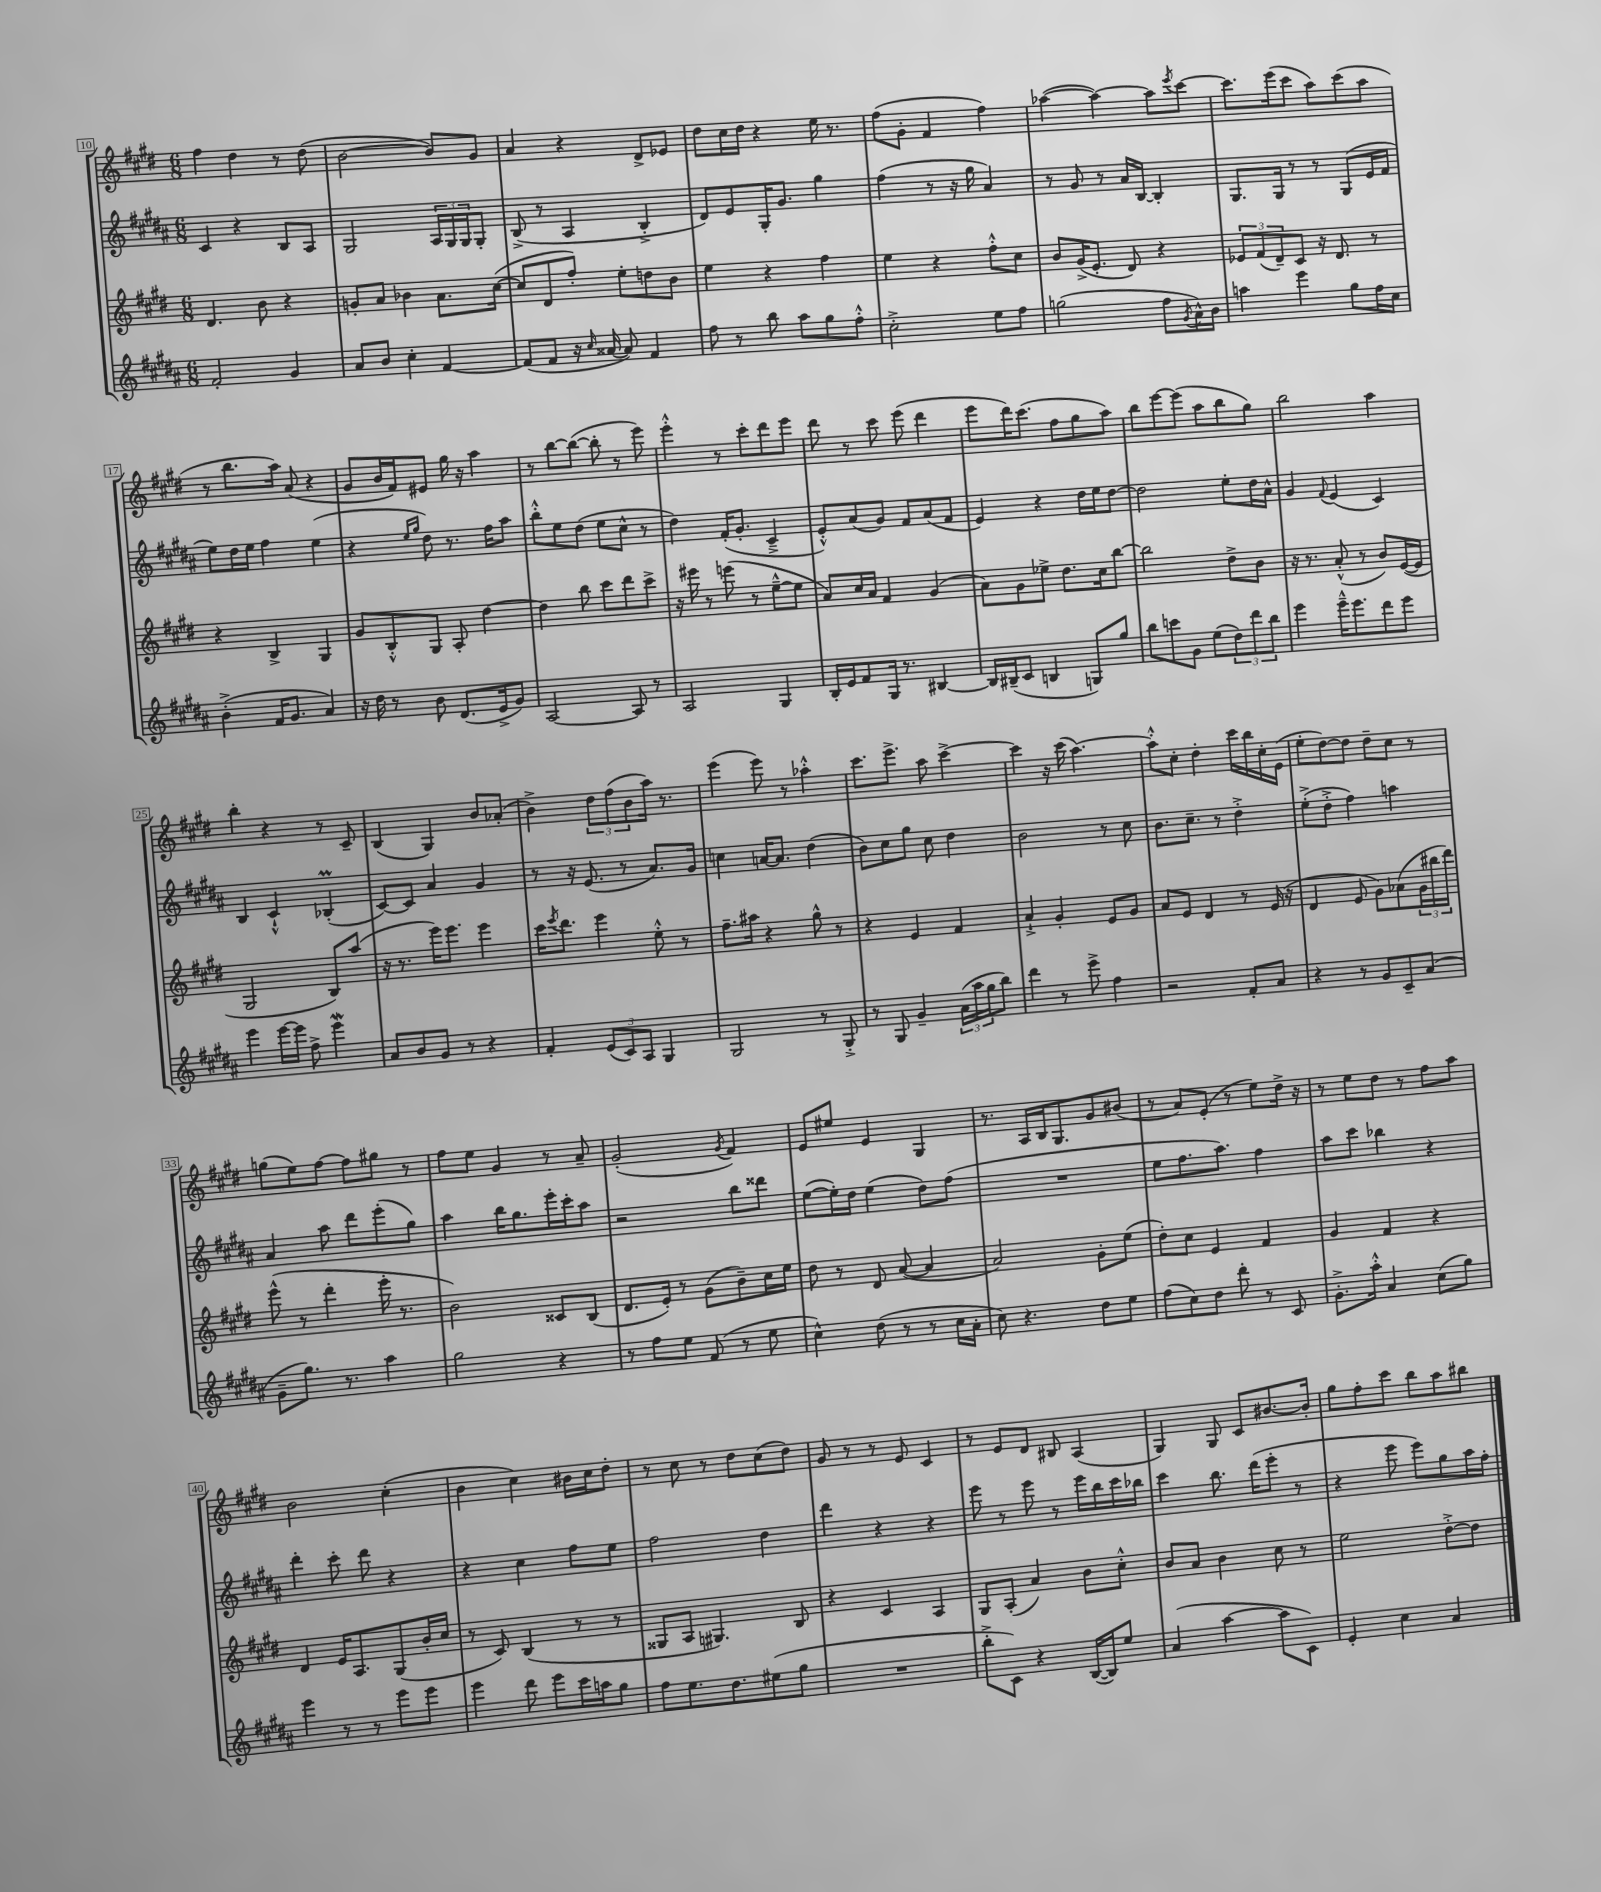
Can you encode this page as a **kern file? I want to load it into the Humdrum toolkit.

**kern	**kern	**kern	**kern
*part4	*part3	*part2	*part1
*staff4	*staff3	*staff2	*staff1
*clefG2	*clefG2	*clefG2	*clefG2
*k[f#c#g#d#a#]	*k[f#c#g#d#]	*k[f#c#g#d#a#]	*k[f#c#g#d#]
*M6/8	*M6/8	*M6/8	*M6/8
=10	=10	=10	=10
2f#'/	4.d#/	4c#/	4ff#\
.	.	4r	4dd#\
.	8b\	.	.
4g#/	4r	8B/L	8r
.	.	8A#/J	(8dd#\
=11	=11	=11	=11
8a#/L	8gn'/L	2G#/	[2b\
8b/J	8a/J	.	.
4cc#'\	4b-X\	.	.
[4f#/	8.a\L	24A#/LL	8b/L])
.	.	24G#/	.
.	.	24G#/J	.
.	.	8G#'/J	8g#/J
.	([16cc#\Jk	.	.
=12	=12	=12	=12
(8f#/L]	8cc#/L]	(8B^/	4a/
8f#/J	8d#/	8r	.
16r	8ff#'/J)	4A#/	4r
16qqcc#/	.	.	.
[16a##X/	.	.	.
8a##/])	8ee'\L	.	.
4f#/	8ddn\	4B'^/	8d#^/L
.	8b\J	.	8e-X/J
=13	=13	=13	=13
8ff#\	4ee\	8d#/L)	8dd#\L
8r	.	8e/	16cc#\L
.	.	.	16dd#\JJ
8bb\	4r	16G#'/K	4r
.	.	8.g#/J	.
8aa#\L	.	.	.
8gg#\	4ff#\	4gg#\	16ee\
.	.	.	8.r
8ff#'^^\J	.	.	.
=14	=14	=14	=14
2cc#'^\	4ee\	(4ff#\	(8ff#\L
.	.	.	8g#'\J
.	4r	8r	4f#/
.	.	16r	.
.	.	16gg#\	.
8ee\L	8ff#'^^\L	4a#/)	4ff#\)
8ff#\J	8cc#\J	.	.
=15	=15	=15	=15
(2ggn\	8b/L	8r	([4aa-X\
.	(16g#^/K	8g#/	.
.	8.e'/J	.	.
.	.	8r	4aa-\_)
.	8d#/)	16a#/LL	.
.	.	[16B/JJ	.
8ff#\L	4r	4B'/]	8aa-\L]
8qg#/	.	.	8qeee/
16a#^^\L)	.	.	[8ccc#\J
16b\JJ	.	.	.
=16	=16	=16	=16
4aan\	12e-X/L	8.G#/L	8.ccc#\L]
.	(12f#/	.	.
.	12d#~/)	.	.
.	.	16G#/Jk	(16eee\k
4eee\	8c#/J	8r	8ccc#\J
.	16r	8r	8aa\L)
.	8.d#/	.	.
8gg#\L	.	(8G#/L	(8ccc#\
16ff#\L	8r	16e/L	8aa\J
16cc#\JJ	.	16f#/JJ	.
!!LO:LB:g=z
=17	=17	=17	=17
(4b'^\	4r	8ee\L)	8r
.	.	16dd#\L	8.bb\L
.	.	16ee\JJ	.
16f#/KL	4B^/	4ff#\	.
8.g#/J	.	.	16aa\Jk)
.	.	.	(8a/
4a#/)	4G#/	(4ee\	4r
=18	=18	=18	=18
16r	8g#/L	4r	8g#/L
16dd#\	.	.	.
8r	8B'^^/	.	16b/L
.	.	.	16f#/J)
.	.	16qqee/LL	.
.	.	16qqgg#/JJ	.
8b\	8G#/J	8dd#\)	8e#X/J
(8.d#/L	8A'/	8.r	16gg#\
.	.	.	16r
.	[4dd#\	.	4aa\
16e^/k	.	16ff#\KL	.
8g#/J)	.	8aa#\J	.
=19	=19	=19	=19
[2A#/	4dd#\]	8bb'^^\L	8r
.	.	8ee\	[8bb\L
.	8bb\	(8dd#\J	(8bb\J_
.	8ccc#\L	8ee\L	8bb'\]
8A#/]	8ddd#\	8cc#^^\J	8r
8r	8ccc#^\J	8r	8eee\)
=20	=20	=20	=20
2A#/	16r	4dd#\)	4eee'^^\
.	16eee#X\	.	.
.	8r	.	.
.	(8eeen\	(16f#'/KL	8r
.	.	8.g#'/J	.
.	8r	.	8ccc#'\L
4G#/	[8ee~^^\L	4c#~^/	8ddd#\
.	8ee\J]	.	8eee\J
=21	=21	=21	=21
16B'/LL	8a/L)	8e'^^/L)	8ddd#\
16e/J	.	.	.
8f#/	16cc#/L	(8a#/	8r
.	16a/JJ	.	.
16G#/Jk	4f#/	8g#/J)	8ccc#\
8.r	.	.	.
.	.	8f#/L	(8eee\
[4B#X/	(4g#/	(8a#/	4ddd#\
.	.	8f#/J	.
=22	=22	=22	=22
16B#/LL]	8a\L)	4e/)	8eee\L
(16B#X~/J	.	.	.
8c#/J	8g#\	.	16ddd#\K)
.	.	.	(8.ccc#\J
4Bn/	8ee-X^\J	4r	.
.	8.dd#\L	.	8ff#\L
8Gn/L)	.	16dd#\LL	8gg#\
.	16cc#\k	16ee\J	.
8gg#/J	[8bb\J	[8dd#\J	8aa\J)
=23	=23	=23	=23
8bb\L	2bb\]	2dd#\]	8bb\L
8cccn\	.	.	[8eee\
8g#\J	.	.	(8eee\J]
(8ee\L	.	.	8aa\L
12dd#\)	8dd#^\L	8ee'\L	8bb\
12ddd#\	.	.	.
.	8b\J	16dd#\L	8gg#\J)
12bb\J	.	.	.
.	.	16a#^^\JJ	.
=24	=24	=24	=24
4eee\	16r	4g#/	2bb\
.	8.r	.	.
.	.	8qqf#/	.
16eee~^^\KL	(8a'^^/	(4e/	.
8.eee\	.	.	.
.	8r	.	.
8ddd#\	8b/L)	4c#/)	4aa\
8eee\J	([16e/L	.	.
.	16e/JJ]	.	.
!!LO:LB:g=z
=25	=25	=25	=25
4eee\	2G#/	4B/	4bb'\
[16eee\LL	.	4c#`^^/	4r
16eee\JJ]	.	.	.
8ff#^\	.	.	.
4eeew\	8B/L)	(4B-XM'/	8r
.	(8aa/J	.	8c#~/
=26	=26	=26	=26
8a#/L	16r	[8c#/L)	(4B/
.	8.r	.	.
8b/	.	8c#/J]	.
8g#/J	16eee\KL)	4a#/	4G#/)
.	8.eee\J	.	.
8r	.	.	.
4r	4eee\	4g#/	8b/L
.	.	.	(8a-X'/J
=27	=27	=27	=27
4f#'/	16ccc#\KL	8r	4b^\)
.	8qeee/	.	.
.	8.ddd#\J	.	.
.	.	16r	.
.	.	(8.e/	.
(12e/L	4eee\	.	12dd#\L
12c#/)	.	.	(12ff#\
.	.	8r	.
12A#/J	.	.	12b\
4G#/	8ee'^^\	8.a#/L)	16aa\Jk)
.	.	.	8.r
.	8r	.	.
.	.	16g#/Jk	.
=28	=28	=28	=28
2G#/	8.ff#~\L	4ccn\	(4eee\
.	16aa#X\Jk	.	.
.	4r	[16an/KL	8eee\)
.	.	8.a/J]	.
.	.	.	8r
8r	8gg#^^\	(4dd#\	4aa-X'^^\
8G#'^/	8r	.	.
=29	=29	=29	=29
8r	4r	8b\L)	8.ccc#\L
8G#/	.	8cc#\	.
.	.	.	8.eee^\J
4g#~/	4e/	8gg#\J	.
.	.	8cc#\	8aa\
(24a#\LL	4f#/	4dd#\	[4ccc#^\
24aa#\	.	.	.
24gg#\J	.	.	.
8bb\J)	.	.	.
=30	=30	=30	=30
4ddd#\	4a`^/	2b\	4ccc#\]
8r	4g#'/	.	16r
.	.	.	(16ccc#\
8eee^\	.	.	[4.aa\)
4ff#\	8e/L	8r	.
.	8g#/J	8cc#\	.
=31	=31	=31	=31
2r	8a/L	8.b\L	8aa'^^\L]
.	8e/J	.	8cc#'\J
.	.	8.cc#~\J	.
.	4d#/	.	4dd#'\
.	.	8r	.
8f#'/L	8r	4dd#'^\	16ccc#\LL
.	.	.	16bb\
8a#/J	(16e/	.	16cc#'\
.	16r	.	(16e\JJ
=32	=32	=32	=32
4r	4d#/	(8ee'^\L	8ee'\L
.	.	8dd#'^\J	[8dd#\)
8r	8e/	4ff#\)	8dd#\J]
8g#/L	8g#\L)	.	8dd#~\L
8c#~/	(8a-X\	4aan\	8cc#\J
(8a#/J	24g#\L	.	8r
.	24bb#X\	.	.
.	24ddd#\JJ)	.	.
!!LO:LB:g=z
=33	=33	=33	=33
8g#~\L	(8eee^^\	4a#/	(8ggn\L
8.gg#\J)	8r	.	8ee\)
.	4ddd#'\	8aa#\	[8ff#\J
8.r	.	.	.
.	.	8ddd#\L	8ff#\L]
4aa#\	16eee'\	(8eee'\	8gg#X\J
.	8.r	.	.
.	.	8gg#\J)	8r
=34	=34	=34	=34
2gg#\	2b\)	4aa#\	8ff#\L
.	.	.	8ee\J
.	.	16bb\KL	4g#/
.	.	8.gg#\	.
4r	8c##X/L	16eee'\L	8r
.	.	16ccc#'\J	.
.	(8B/J	8aa#\J	8a~/
=35	=35	=35	=35
8r	8.d#/L	2r	(2g#'/
8ff#\L	.	.	.
.	16e'/Jk)	.	.
8ee\J	8r	.	.
(8f#/	(8g#\L	.	.
.	.	.	8qg#/
8r	8b~\)	8bb\L	4f#/)
8ee\	16cc#\L	8ddd##X\J	.
.	16ee\JJ	.	.
=36	=36	=36	=36
4cc#^^\)	8dd#\	([8ee\L	8e/L
.	8r	16ee'\L])	8ee#X/J
.	.	16dd#\JJ	.
(8dd#\	8d#/	(4ee\	4e/
8r	([8a/	.	.
8r	4a/]	8dd#\L)	4G#/
16cc#\LL	.	(8ff#\J	.
16a#'\JJ	.	.	.
=37	=37	=37	=37
8cc#\)	2a/)	2.r	8.r
4.r	.	.	.
.	.	.	16A/LL
.	.	.	16B/J
.	.	.	8.G#/
8dd#\L	8g#'\L	.	8g#/
8ee\J	(8ee\J	.	(8b#X/J
=38	=38	=38	=38
(8ff#\L	8dd#'\L)	8ee\L	8r
8cc#\)	8cc#\J	8.ff#\	8a/L)
8dd#\J	4e/	.	(8e'/J
.	.	8.aa#\J)	.
8ddd#'\	.	.	8r
8r	4f#/	4ff#\	8ee\L)
8c#/	.	.	16dd#^\Jk
.	.	.	16r
=39	=39	=39	=39
8.g#'^\L	4g#/	8aa#\L	8r
.	.	8ccc#\J	8ee\L
16aa#'^^\Jk	.	.	.
4a#/	4f#/	4bb-X\	8dd#\J
.	.	.	8r
(8cc#\L	4r	4r	8ff#\L
8gg#\J)	.	.	8aa\J
!!LO:LB:g=z
=40	=40	=40	=40
4eee\	4d#/	4ddd#'\	2b\
8r	16e/KL	8ccc#'\	.
.	8.A/	.	.
8r	.	8ddd#\	.
8eee\L	(8G#/	4r	(4cc#'\
8eee\J	16b'/L	.	.
.	16cc#/JJ	.	.
=41	=41	=41	=41
4eee\	8r	4r	4b\
.	8c#/)	.	.
8ddd#\	(4B/	4cc#\	4cc#\)
8eee\L	.	.	.
16ccc#\L	8r	8ff#\L	16b#X\LL
16aan\J	.	.	16cc#\J
8gg#\J	8r	8ee\J	8dd#'\J
=42	=42	=42	=42
8ff#\L	8G##X/L	2ff#\	8r
8.ee\	8A/J	.	8cc#\
.	4.G#X/)	.	8r
8.dd#\	.	.	.
.	.	.	8dd#\L
(8ee#X\	.	4dd#\	(8cc#\
8gg#\J	8B/	.	8dd#\J)
=43	=43	=43	=43
2.r	4r	4ddd#\	8g#/
.	.	.	8r
.	4c#/	4r	8r
.	.	.	8e/
.	4A/	4r	4c#/
=44	=44	=44	=44
8bb'^\L	8G#/L	8eee\	8r
8c#\J)	(8A'/J	8r	8e/L
4r	4a/)	8eee\	8d#/J
.	.	8r	8B#X/
([16B/LL	8b\L	16eee\LL	(4A/
16B/J])	.	16bb\	.
8ee/J	8cc#'^^\J	16ccc#\	.
.	.	16bb-X\JJ	.
=45	=45	=45	=45
(4a#/	8b/L	4ccc#\	4G#/)
.	8a/J	.	.
[4aa#\	4b\	8.bb\	8G#/
.	.	.	8c#/L
.	.	(16ddd#\KL	.
8aa#\L]	8cc#\	8eee'\J	[8.b#X/
8c#\J)	8r	8r	.
.	.	.	16b#'/Jk]
=46	=46	=46	=46
4e'/	2ee\	4r	8gg#\L
.	.	.	8ff#'\
4cc#\	.	8eee\	8ccc#\J
.	.	8eee\L)	8bb\L
4a#/	[8dd#'^\L	8gg#\	8aa\
.	8dd#\J]	16aa#\L	8bb#X\J
.	.	16ff#'\JJ	.
==	==	==	==
*-	*-	*-	*-
